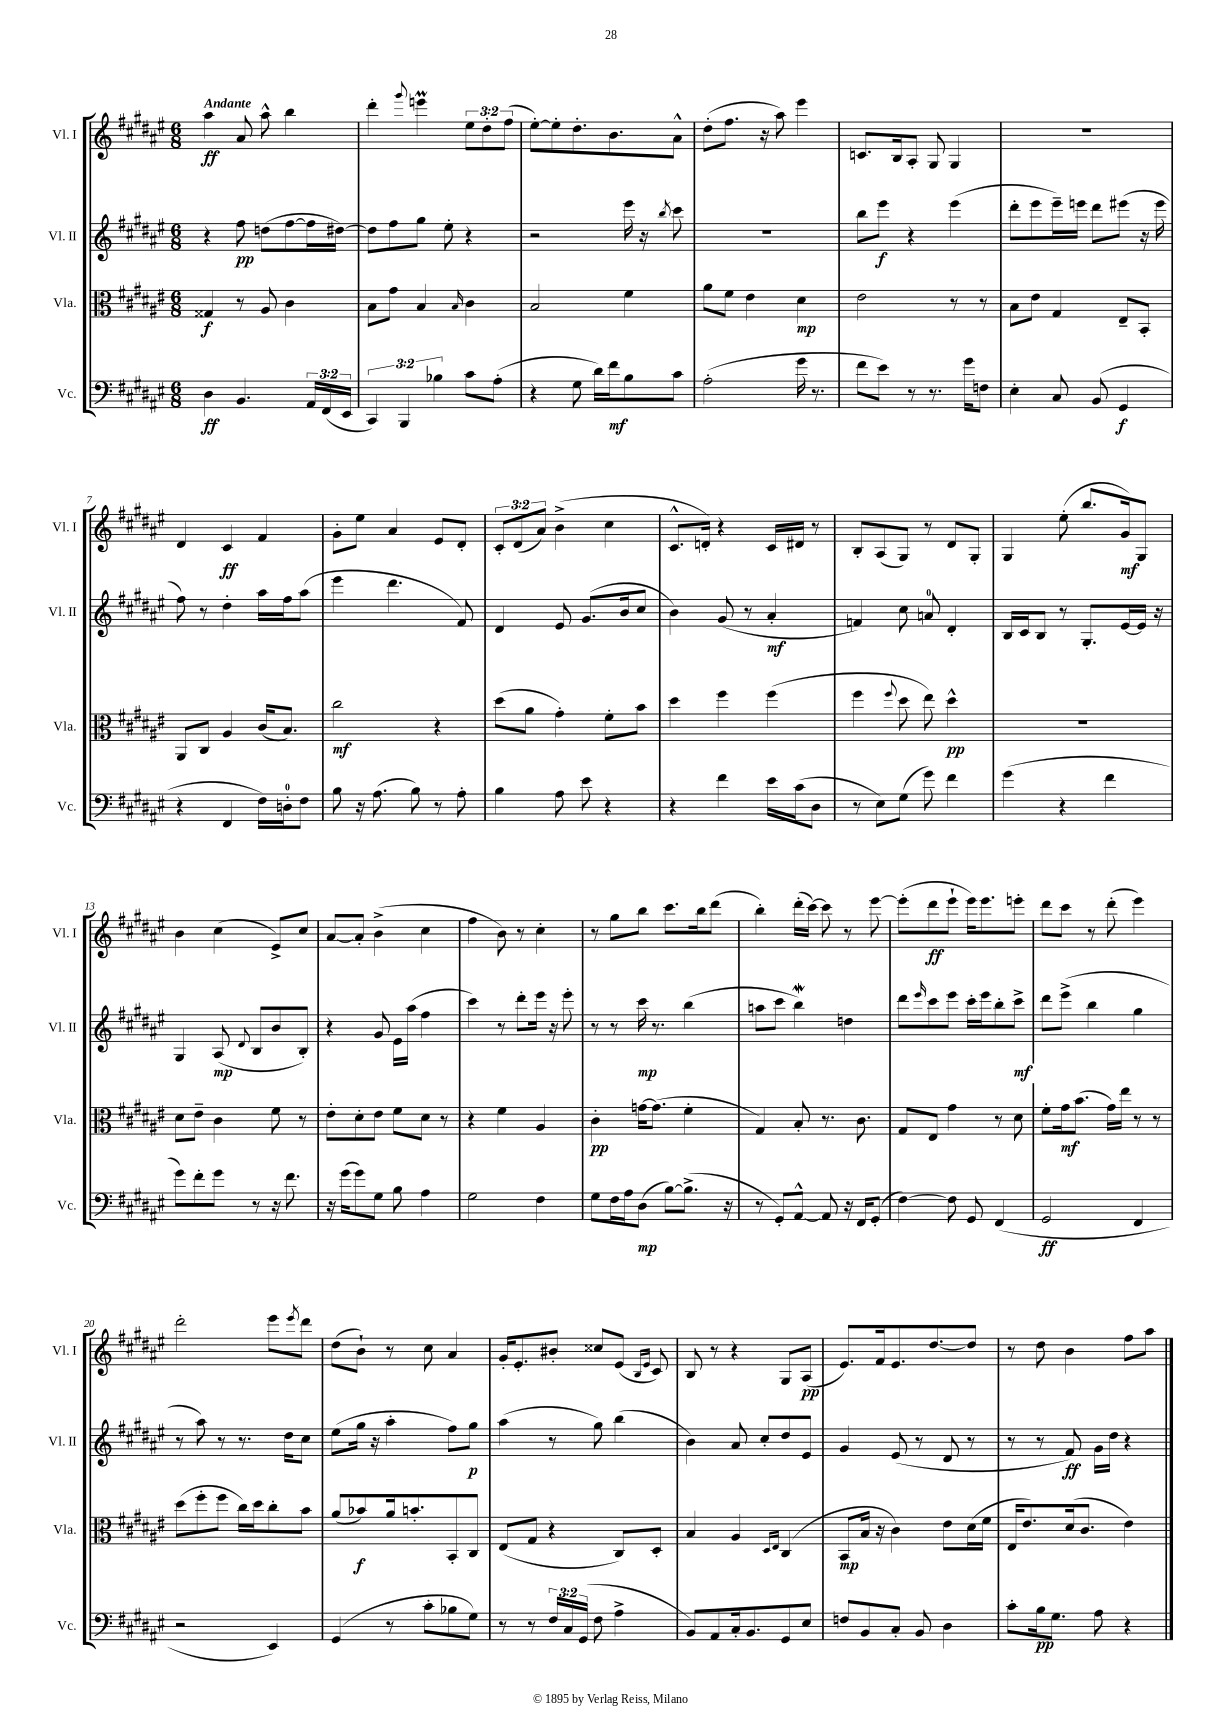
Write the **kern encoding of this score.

**kern	**kern	**kern	**kern
*staff4	*staff3	*staff2	*staff1
*clefF4	*clefC3	*clefG2	*clefG2
*k[f#c#g#d#a#e#]	*k[f#c#g#d#a#e#]	*k[f#c#g#d#a#e#]	*k[f#c#g#d#a#e#]
*M6/8	*M6/8	*M6/8	*M6/8
4D#	4G##	4r	4aa#
4.BB	8r	8ff#	8a#
.	8A#	(8dd	8aa#^^
.	4c#	[8ff#	4bb
24AA#	.	16ff#]	.
(24FF#	.	.	.
.	.	[16dd#)	.
24EE#	.	.	.
=	=	=	=
6CC#)	8B	8dd#]	4ddd#'
.	8g#	8ff#	.
6BBB	.	.	.
.	.	.	8qqggg#
.	4B	8gg#	4eee
6B-	.	.	.
.	.	8ee#'	.
.	16qqB	.	.
8c#	4c#	4r	12ee#
.	.	.	12dd#'
(8A#'	.	.	.
.	.	.	(12ff#
=	=	=	=
4r	2B	2r	[8ee#')
.	.	.	8ee#']
8G#	.	.	8.dd#'
16d#)	.	.	.
16f#	.	.	8.b
8B	4f#	16eee#	.
.	.	16r	.
.	.	8qbb	.
8c#	.	8ccc#	8a#^^
=	=	=	=
(2A#'	8a#	2.r	(8dd#'
.	8f#	.	8.ff#
.	4e#	.	.
.	.	.	16r
.	.	.	8aa#)
16g#	4d#	.	4eee#
8.r	.	.	.
=	=	=	=
8f#	2e#	8bb	8.c
8e#)	.	8eee#	.
.	.	.	16B
8r	.	4r	8A#'
8.r	.	.	8G#
.	8r	(4eee#	4G#
16g#	.	.	.
8F	8r	.	.
=	=	=	=
4E#'	8B	8ddd#'	2.r
.	8e#	8eee#	.
8C#	4G#	16eee#~)	.
.	.	16eee	.
(8BB	.	8ddd#	.
4GG#	8E#~	(8eee#	.
.	8BB'	16r	.
.	.	16eee#	.
=	=	=	=
4r	8AA#	8ff#)	4d#
.	8C#	8r	.
4FF#	4A#	4dd#'	4c#
16F#)	(16c#	16aa#	4f#
16D'	8.B)	16ff#	.
8F#	.	(8aa#	.
=	=	=	=
8B	2cc#	4eee#	8g#'
16r	.	.	8ee#
(8.A#	.	.	.
.	.	4.ddd#	4a#
8B)	.	.	.
8r	4r	.	8e#
8A#'	.	8f#)	8d#'
=	=	=	=
4B	(8dd#	4d#	12c#'
.	.	.	(12d#
.	8a#	.	.
.	.	.	12a#)
8A#	4g#')	8e#	(4b^
8e#	.	(8.g#	.
4r	8f#'	.	4cc#
.	.	16b	.
.	8b	8cc#	.
=	=	=	=
4r	4dd#	4b)	8.c#^^
.	.	.	16d')
4f#	4ff#	(8g#	4r
.	.	8r	.
16e#	(4ff#	4a#'	16c#
(16c#	.	.	16d#
8D#	.	.	8r
=	=	=	=
8r	4ff#	4f)	8B'
8E#)	.	.	(8A#
.	8qqff#	.	.
(8G#	8dd#	8cc#	8G#)
8g#)	8ee#)	8a	8r
4f#	4dd#^^	4d#'	8d#
.	.	.	8G#'
=	=	=	=
(4g#	2.r	16B	4G#
.	.	16c#	.
.	.	8B	.
4r	.	8r	(8ee#'
.	.	8.G#'	8.bb
4f#	.	.	.
.	.	[16e#	16g#)
.	.	16e#]	8G#
.	.	16r	.
=	=	=	=
8g#)	8d#	4G#	4b
8f#'	8e#~	.	.
8g#	4c#	(8A#	(4cc#
.	.	8qqd#	.
8r	.	8B	.
16r	8f#	8b	8e#^)
8.f#	.	.	.
.	8r	8B')	8cc#
=	=	=	=
16r	8e#'	4r	[8a#
(16g#	.	.	.
8g#)	8d#'	.	8a#']
8G#	8e#	8g#	(4b^
8B	8f#	16e#	.
.	.	(16aa#	.
4A#	8d#	4ff#	4cc#
.	8r	.	.
=	=	=	=
2G#	4r	4ccc#)	4ff#
.	4f#	8r	8b)
.	.	8ddd#'	8r
4F#	4A#	16eee#	4cc#'
.	.	16r	.
.	.	8eee#'	.
=	=	=	=
8G#	4c#'	8r	8r
16F#	.	8r	8gg#
16A#	.	.	.
(8D#	[16g	16ccc#	8bb
.	(8.g]	8.r	.
[8B)	.	.	8.ccc#
(8.B^]	4f#'	(4bb	.
.	.	.	16bb
.	.	.	(8ddd#
16r	.	.	.
=	=	=	=
8r	4G#)	8aa	4bb')
8GG#')	.	8ccc#	.
[8AA#^^	8B'	4bb)	(16ddd#'
.	.	.	[16ccc#)
8AA#]	8.r	.	8ccc#]
16r	.	4dd	8r
16FF#	8.c#	.	.
(8GG#'	.	.	[8eee#
=	=	=	=
[4F#)	8G#	8ddd#	(8eee#']
.	.	16qqeee#	.
.	8E#	8ccc#	8ddd#
8F#]	4g#	8eee#	8eee#`
8GG#	.	16ccc#'	16eee#)
.	.	16eee#	8.eee#
(4FF#	8r	8bb'	.
.	8d#	8ccc#^	8eee'
=	=	=	=
2GG#	8f#'	8ddd#	8ddd#
.	16g#	(8eee#^	8ccc#
.	(8.b	.	.
.	.	4bb	8r
.	16g#)	.	(8ddd#'
.	16ee#	.	.
4FF#	8r	4gg#	4eee#)
.	8r	.	.
=	=	=	=
2r	(8dd#	8r	2ddd#'
.	8ff#'	8aa#)	.
.	8ff#	8r	.
.	16cc#)	8.r	.
.	16dd#	.	.
4EE#)	8cc#'	.	8eee#
.	.	16dd#	.
.	.	.	8qeee#
.	8b	8cc#	8ddd#
=	=	=	=
(4GG#	(8a#	(8ee#	(8dd#
.	8b-)	16gg#	8b`)
.	.	16r	.
8r	16a#	4aa#'	8r
.	8.b'	.	.
8c#'	.	.	8cc#
8B-	8BB'	8ff#)	4a#
8G#)	8C#	8gg#	.
=	=	=	=
8r	(8E#	(4aa#	16g#'
.	.	.	8.e#'
8r	8G#	.	.
24F#	4r	8r	8b#'
24C#	.	.	.
(24GG#	.	.	.
8F#	.	8gg#)	8cc##
4A#^	8C#)	(4bb	(8e#
.	.	.	16qqB
.	.	.	16qqe#
.	8D#'	.	8c#)
=	=	=	=
8BB)	4B	4b)	8B
8AA#	.	.	8r
16C#'	4A#	8a#	4r
8.BB	.	.	.
.	.	8cc#'	.
.	16qqD#	.	.
.	16qqE#	.	.
8GG#	(4C#	8dd#	8G#
8E#	.	8e#	(8A#
=	=	=	=
8F	8BB	4g#	8.e#)
8BB	16B	.	.
.	16r	.	16f#
8C#'	4c#)	(8e#	8.e#
8BB	.	8r	.
.	.	.	[8.dd#
4D#	8e#	8d#	.
.	(16d#	8r	8dd#]
.	16f#	.	.
=	=	=	=
8c#'	16E#	8r	8r
.	8.e#)	.	.
16B	.	8r	8dd#
8.G#	.	.	.
.	(16d#	8f#)	4b
.	8.c#	.	.
8A#	.	16g#	.
.	.	16dd#	.
4r	4e#)	4r	8ff#
.	.	.	8aa#
==	==	==	==
*-	*-	*-	*-
